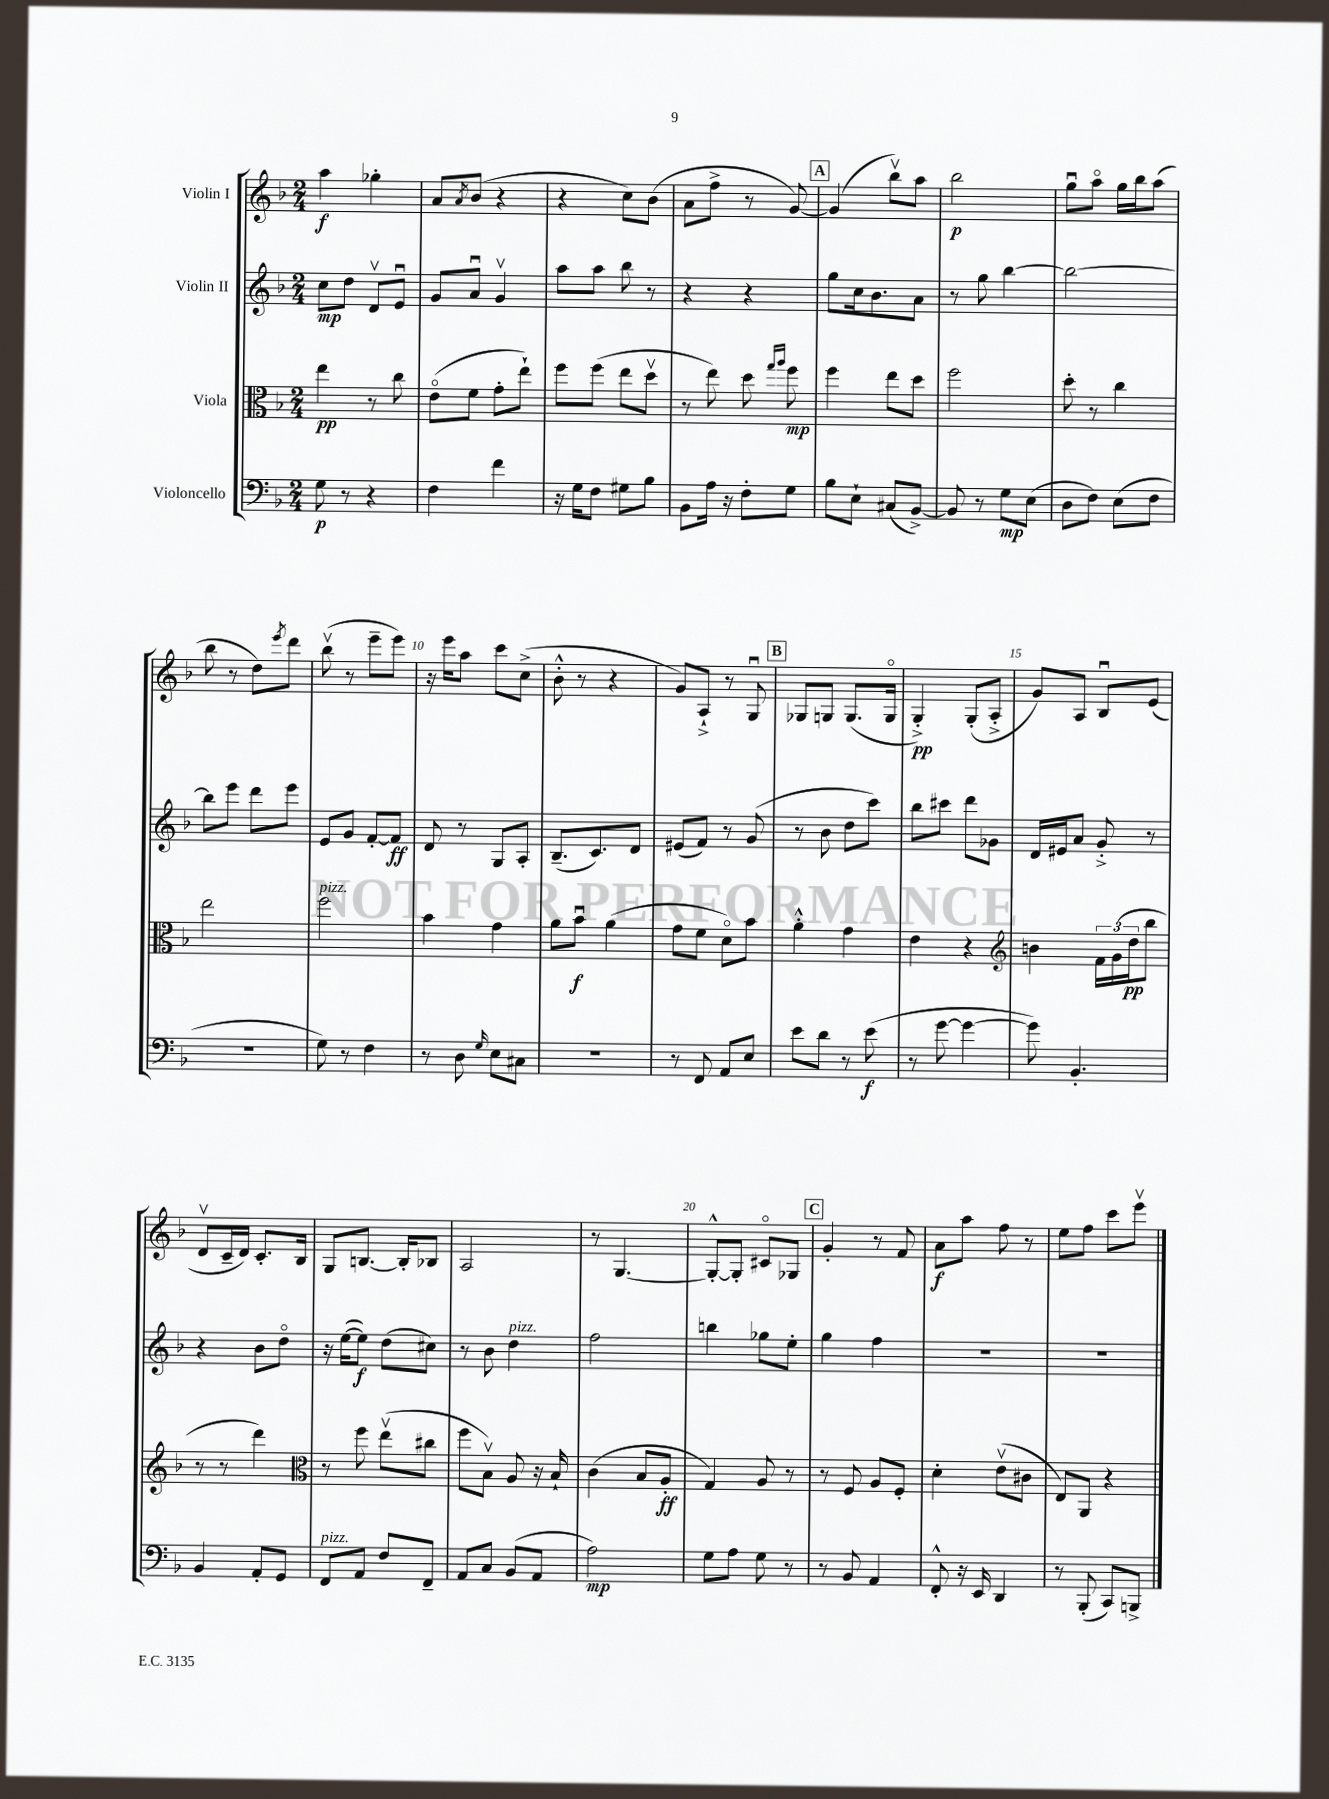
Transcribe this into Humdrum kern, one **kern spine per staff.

**kern	**dynam	**kern	**dynam	**kern	**dynam	**kern	**dynam
*part4	*part4	*part3	*part3	*part2	*part2	*part1	*part1
*staff4	*staff4	*staff3	*staff3	*staff2	*staff2	*staff1	*staff1
*I"Violoncello	*	*I"Viola	*	*I"Violin II	*	*I"Violin I	*
*clefF4	*	*clefC3	*	*clefG2	*	*clefG2	*
*k[b-]	*	*k[b-]	*	*k[b-]	*	*k[b-]	*
*M2/4	*	*M2/4	*	*M2/4	*	*M2/4	*
=1	=1	=1	=1	=1	=1	=1	=1
8G\	p	4ee\	pp	8cc\L	mp	4aa\	f
8r	.	.	.	8dd\J	.	.	.
4r	.	8r	.	8dv/L	.	4gg-X'\	.
.	.	8cc\	.	8eu/J	.	.	.
=2	=2	=2	=2	=2	=2	=2	=2
4F\	.	(8e\L	.	8g/L	.	8a/L	.
.	.	.	.	.	.	8qa/	.
.	.	8f\J	.	8au/J	.	(8b-/J	.
4f\	.	8g'\L	.	4gv/	.	4r	.
.	.	8ee`\J)	.	.	.	.	.
=3	=3	=3	=3	=3	=3	=3	=3
16r	.	8ff\L	.	8aa\L	.	4r	.
16G\KL	.	.	.	.	.	.	.
8F\J	.	(8ff\J	.	8aa\J	.	.	.
8G#X\L	.	8ee\L	.	8bb-\	.	8cc\L)	.
8B-\J	.	8ddv\J	.	8r	.	(8b-\J	.
=4	=4	=4	=4	=4	=4	=4	=4
8BB-\L	.	8r	.	4r	.	8a\L	.
16A\Jk	.	8ee\)	.	.	.	8ff^\J	.
16r	.	.	.	.	.	.	.
8F'\L	.	8dd\	.	4r	.	8r	.
.	.	16qqgg/LL	.	.	.	.	.
.	.	16qqaa/JJ	.	.	.	.	.
8G\J	.	8ff\	mp	.	.	[8g/)	.
!!LO:REH:place=s1:t=A
=5	=5	=5	=5	=5	=5	=5	=5
8B-\L	.	4ff\	.	8gg\L	.	(4g/]	.
8E`\J	.	.	.	16cc\k	.	.	.
.	.	.	.	8.b-\	.	.	.
(8C#X/L	.	8ee\L	.	.	.	8bb-v\L)	.
[8BB-^/J)	.	8dd\J	.	8a\J	.	8aa\J	.
=6	=6	=6	=6	=6	=6	=6	=6
8BB-/]	.	2ff\	.	8r	.	2bb-\	p
8r	.	.	.	8gg\	.	.	.
8G\L	mp	.	.	[4bb-\	.	.	.
(8E\J	.	.	.	.	.	.	.
=7	=7	=7	=7	=7	=7	=7	=7
8D\L	.	8dd'\	.	2bb-\_	.	8ggu\L	.
8F\J)	.	8r	.	.	.	8aa\J	.
(8E\L	.	4cc\	.	.	.	16gg\LL	.
.	.	.	.	.	.	16bb-\J	.
8F\J	.	.	.	.	.	(8aa\J	.
!!LO:LB:g=z
=8	=8	=8	=8	=8	=8	=8	=8
2r	.	2ee\	.	8bb-\L]	.	8bb-\	.
.	.	.	.	8eee\J	.	8r	.
.	.	.	.	8ddd\L	.	8dd\L)	.
.	.	.	.	.	.	8qeee/	.
.	.	.	.	8eee\J	.	8ddd\J	.
=9	=9	=9	=9	=9	=9	=9	=9
!	!	!LO:TX:a:i:t=pizz.	!	!	!	!	!
8G\)	.	2ff\	.	8e/L	.	(8bb-v\	.
8r	.	.	.	8g/J	.	8r	.
4F\	.	.	.	[8f'/L	.	8eee~\L	.
.	.	.	.	8f/J]	ff	8eee\J)	.
=10	=10	=10	=10	=10	=10	=10	=10
8r	.	4b-\	.	8d/	.	16r	.
.	.	.	.	.	.	16eee\KL	.
8D\	.	.	.	8r	.	8aa\J	.
16qqG/	.	.	.	.	.	.	.
8E\L	.	4g\	.	8G/L	.	8ccc\L	.
8C#X\J	.	.	.	8A'/J	.	(8cc^\J	.
=11	=11	=11	=11	=11	=11	=11	=11
2r	.	8a\L	.	(8.B-~/L	.	8b-'^^\	.
.	.	8b-u\J	f	.	.	8r	.
.	.	.	.	8.c/)	.	.	.
.	.	(4a\	.	.	.	4r	.
.	.	.	.	8d/J	.	.	.
=12	=12	=12	=12	=12	=12	=12	=12
8r	.	8g\L	.	(8e#X/L	.	8g/L)	.
8FF/	.	8f\J	.	8f/J)	.	8A`^/J	.
8AA/L	.	8d\L)	.	8r	.	8r	.
8E/J	.	8b-\J	.	(8g/	.	8Gu/	.
!!LO:REH:place=s1:t=B
=13	=13	=13	=13	=13	=13	=13	=13
8e\L	.	4a'^^\	.	8r	.	8G-X/L	.
8d\J	.	.	.	8b-\	.	8Gn/J	.
8r	.	4g\	.	8dd\L	.	(8.G/L	.
(8e\	f	.	.	8ccc\J)	.	.	.
.	.	.	.	.	.	16G/Jk	.
=14	=14	=14	=14	=14	=14	=14	=14
8r	.	4e\	.	8bb-\L	.	4G'^/)	pp
[8g\	.	.	.	8ccc#X\J	.	.	.
4g\_	.	4r	.	8ddd\L	.	(8G'/L	.
.	.	.	.	8g-X\J	.	8A'^/J	.
=15	=15	=15	=15	=15	=15	=15	=15
*	*	*clefG2	*	*	*	*	*
8g\])	.	4bn\	.	16d/LL	.	8g/L)	.
.	.	.	.	16e#X/J	.	.	.
4.BB-'/	.	.	.	8a/J	.	8A/J	.
.	.	24f\LL	.	8g'^/	.	8B-u/L	.
.	.	(24g\	.	.	.	.	.
.	.	24dd\J	pp	.	.	.	.
.	.	8bb-\J	.	8r	.	(8e/J	.
!!LO:LB:g=z
=16	=16	=16	=16	=16	=16	=16	=16
4BB-/	.	8r	.	4r	.	8dv/L	.
.	.	8r	.	.	.	16c~/L	.
.	.	.	.	.	.	16d/JJ)	.
8AA'/L	.	4ddd\)	.	8b-\L	.	8.c'/L	.
8GG/J	.	.	.	8dd\J	.	.	.
.	.	.	.	.	.	16B-/Jk	.
=17	=17	=17	=17	=17	=17	=17	=17
*	*	*clefC3	*	*	*	*	*
!LO:TX:a:i:t=pizz.	!	!	!	!	!	!	!
8FF/L	.	8r	.	16r	.	8G/L	.
.	.	.	.	([16ee\KL	.	.	.
8AA/J	.	8ff\	.	8ee\J])	f	[8.Bn/J	.
8F/L	.	(8eev\L	.	(8dd\L	.	.	.
.	.	.	.	.	.	16B'/KL]	.
8FF~/J	.	8cc#X\J	.	8cc#X\J)	.	8B-X/J	.
=18	=18	=18	=18	=18	=18	=18	=18
8AA/L	.	8ff\L	.	8r	.	2A/	.
8C/J	.	8B-v\J)	.	8b-\	.	.	.
!	!	!	!	!LO:TX:a:i:t=pizz.	!	!	!
(8BB-/L	.	8A/	.	4dd\	.	.	.
8AA/J	.	16r	.	.	.	.	.
.	.	16B-`/	.	.	.	.	.
=19	=19	=19	=19	=19	=19	=19	=19
2A\)	mp	(4c\	.	2ff\	.	8r	.
.	.	.	.	.	.	[4.G/	.
.	.	8B-/L	.	.	.	.	.
.	.	8A'/J	ff	.	.	.	.
=20	=20	=20	=20	=20	=20	=20	=20
8G\L	.	4G/)	.	4bbn\	.	8G'^^/L_	.
8A\J	.	.	.	.	.	8G'/J]	.
8G\	.	8A/	.	8gg-X\L	.	8c#X/L	.
8r	.	8r	.	8ee'\J	.	8G-X/J	.
!!LO:REH:place=s1:t=C
=21	=21	=21	=21	=21	=21	=21	=21
8r	.	8r	.	4gg\	.	4g'/	.
8BB-/	.	8F/	.	.	.	.	.
4AA/	.	8A/L	.	4ff\	.	8r	.
.	.	8F'/J	.	.	.	8f/	.
=22	=22	=22	=22	=22	=22	=22	=22
8FF'^^/	.	4d'\	.	2r	.	8a\L	f
16r	.	.	.	.	.	8aa\J	.
16EE/	.	.	.	.	.	.	.
4DD/	.	(8ev\L	.	.	.	8ff\	.
.	.	8c#X\J	.	.	.	8r	.
=23	=23	=23	=23	=23	=23	=23	=23
8r	.	8E/L)	.	2r	.	8ee\L	.
(8BBB-'/	.	8AA/J	.	.	.	8ff\J	.
8CC/L)	.	4r	.	.	.	8ccc\L	.
8BBBn^/J	.	.	.	.	.	8eeev\J	.
==	==	==	==	==	==	==	==
*-	*-	*-	*-	*-	*-	*-	*-
